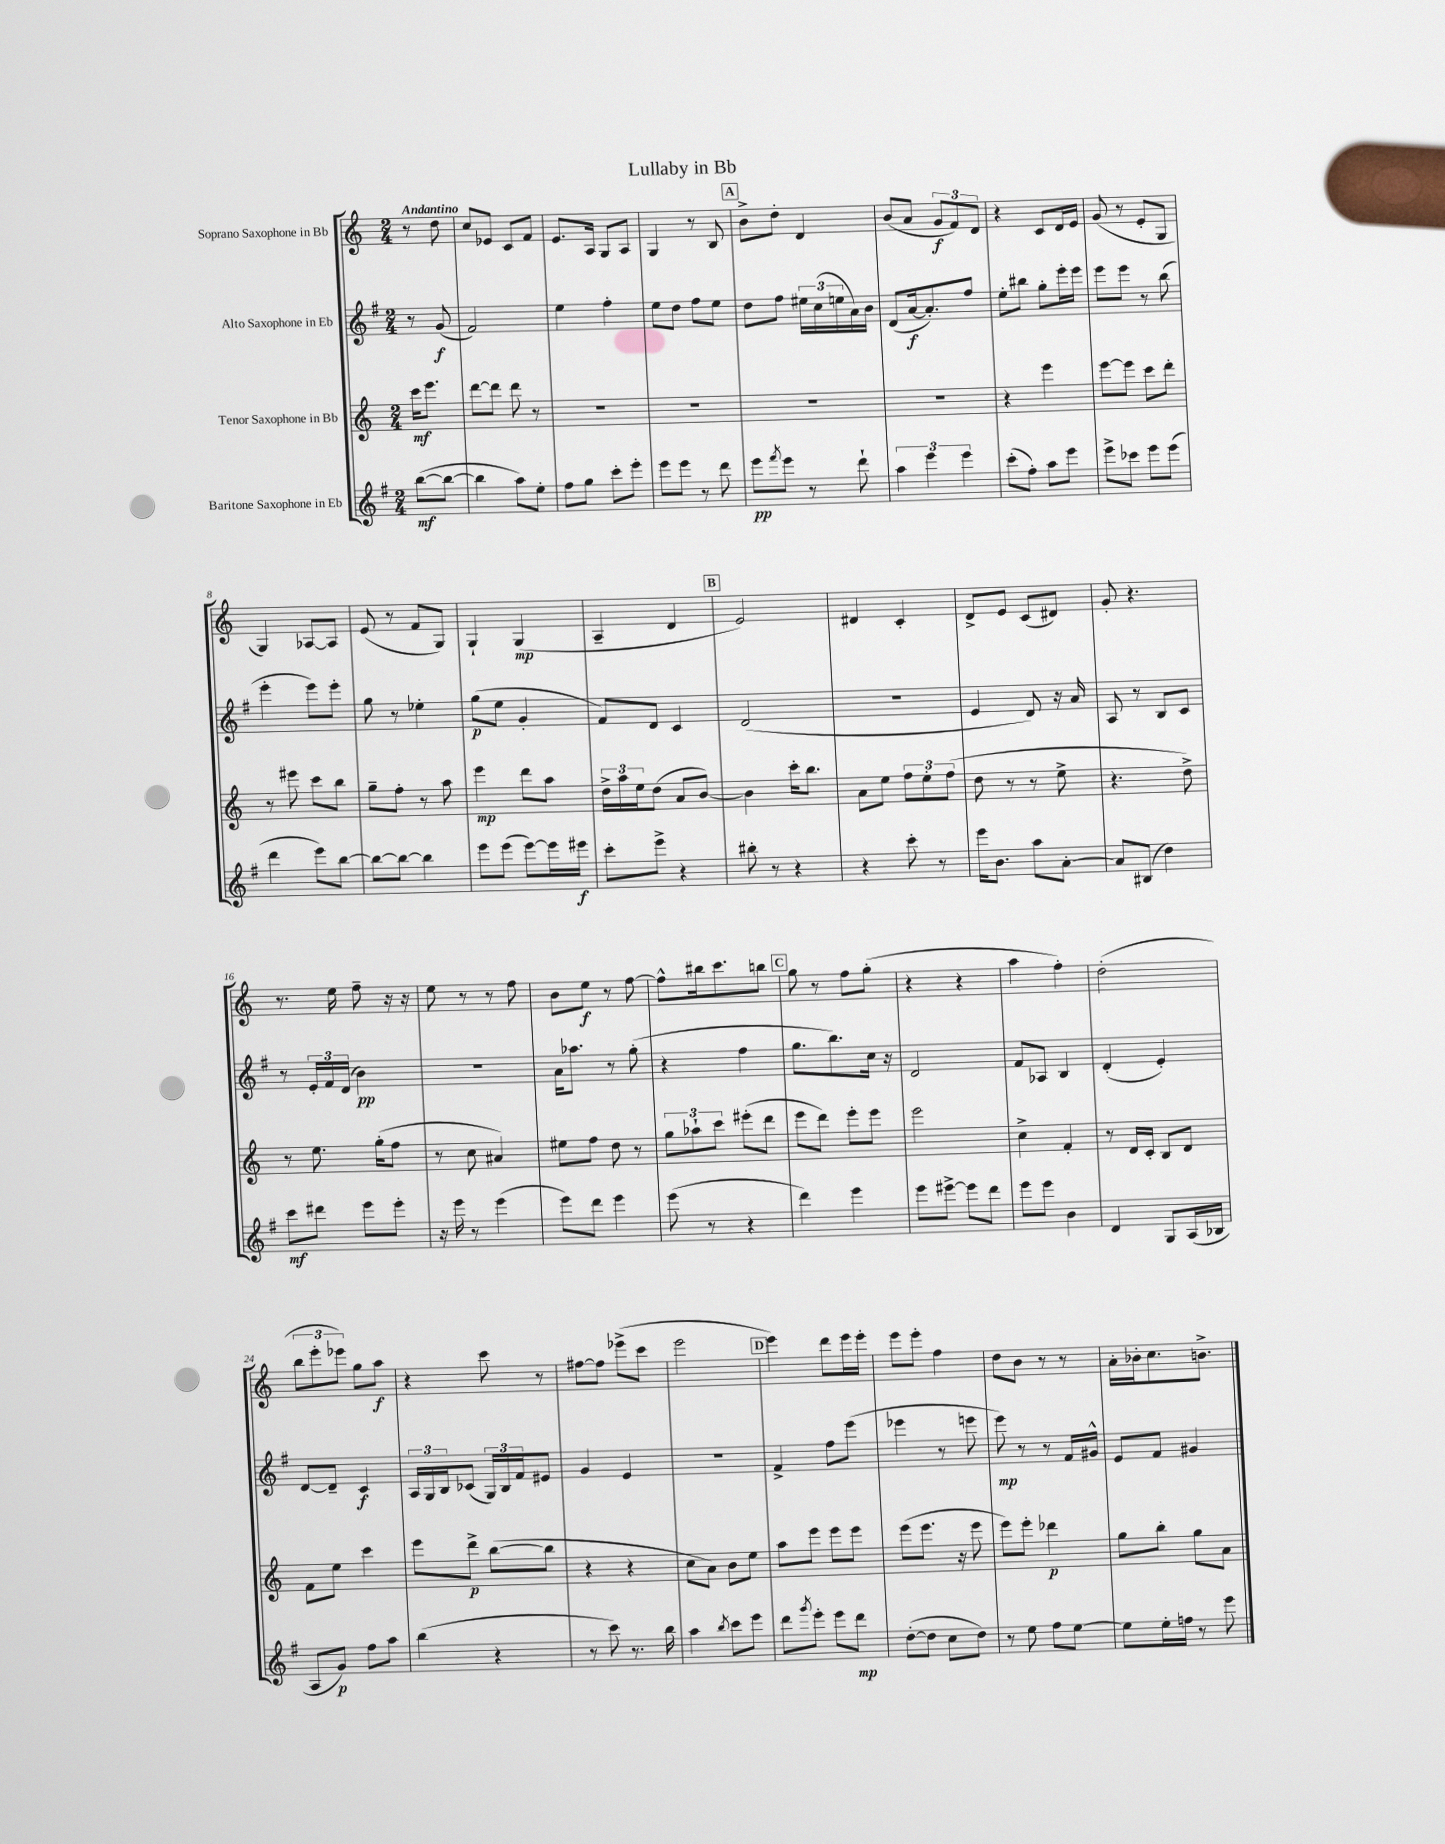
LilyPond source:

\header { title = "Lullaby in Bb" }
<<
\new StaffGroup <<
\new Staff = "s0" \with { instrumentName = "Soprano Saxophone in Bb" } {
    \clef treble \key c \major \numericTimeSignature \time 2/4 \partial 4 \tempo "Andantino"
    r8 d''8 |
    c''8 ees'8 c'8 f'8 |
    e'8. a16 g8 a8 |
    g4 r8 b8 |
    \mark \markup { \box "A" } b'8-> d''8-. d'4 |
    b'8( a'8 \tuplet 3/2 { g'8\f f'8) d'8 } |
    r4 c'8 d'16 e'16 |
    g'8( r8 e'8-. g8 |
    g4) aes8~ aes8 |
    e'8( r8 f'8 g8) |
    g4-! g4\mp( |
    a4-- d'4 |
    \mark \markup { \box "B" } e'2) |
    dis'4 c'4-. |
    d'8-> e'8 c'8( dis'8) |
    g'8-. r4. |
    r8. e''16 f''8-- r16 r16 |
    e''8 r8 r8 f''8 |
    b'8 e''8\f r8 f''8~ |
    f''8-^ bis''16 c'''8. b''8 |
    \mark \markup { \box "C" } g''8 r8 f''8 g''8-.( |
    r4 r4 |
    a''4 f''4-.) |
    d''2-.( |
    \tuplet 3/2 { b''8 e'''8-. ees'''8) } g''8 a''8\f |
    r4 c'''8 r8 |
    fis''8~ fis''8 ees'''8->( c'''8 |
    e'''2 |
    \mark \markup { \box "D" } e'''4) d'''8 e'''16 e'''16-. |
    e'''8 e'''8-. f''4 |
    d''8 b'8 r8 r8 |
    a'16-. bes'16-. c''8. b'8.-> \bar "|." |
}
\new Staff = "s1" \with { instrumentName = "Alto Saxophone in Eb" } {
    \clef treble \key g \major \numericTimeSignature \time 2/4 \partial 4
    r8 g'8\f( |
    fis'2) |
    e''4 fis''4-. |
    e''8 d''8 fis''8 e''8 |
    \mark \markup { \box "A" } d''8 fis''8 \tuplet 3/2 { eis''16 c''16( e''16 } a'16) b'16 |
    d'8( a'16~\f a'8.-.) fis''8 |
    e''8-. bis''8 g''8-. e'''16-. e'''16 |
    e'''8 e'''8 r8 b''8( |
    e'''4-. e'''8) e'''8-. |
    g''8 r8 ees''4-. |
    g''8\p( e''8 g'4-. |
    fis'8) d'8 c'4 |
    \mark \markup { \box "B" } d'2( |
    r2 |
    e'4 d'8) r16 a'16 |
    a8 r8 b8 c'8 |
    r8 \tuplet 3/2 { e'16-. fis'16 d'16( } b'4\pp) |
    r2 |
    a'16 aes''8. r8 g''8-.( |
    r4 fis''4 |
    \mark \markup { \box "C" } g''8. b''8.) c''16 r16 |
    d'2 |
    fis'8 aes8 b4 |
    d'4-.( e'4-.) |
    d'8~ d'8-- c'4\f |
    \tuplet 3/2 { a16 g16 b16 } ces'8( \tuplet 3/2 { g16) b16 fis'16 } eis'8 |
    g'4 e'4 |
    r2 |
    \mark \markup { \box "D" } fis'4-> fis''8 e'''8( |
    ees'''4 r8 e'''8 |
    e'''8\mp) r8 r8 fis'16 gis'16-^ |
    e'8 fis'8 gis'4 \bar "|." |
}
\new Staff = "s2" \with { instrumentName = "Tenor Saxophone in Bb" } {
    \clef treble \key c \major \numericTimeSignature \time 2/4 \partial 4
    c'''16\mf e'''8. |
    d'''8~ d'''8 d'''8 r8 |
    R2 |
    R2 |
    \mark \markup { \box "A" } R2 |
    R2 |
    r4 e'''4 |
    e'''8~ e'''8 c'''8 d'''8-. |
    r8 eis'''8 c'''8 b''8 |
    g''8-- f''8-. r8 a''8 |
    e'''4\mp d'''8 a''8 |
    \tuplet 3/2 { d''16-> a''16 e''16 } d''8( a'8 b'8~) |
    \mark \markup { \box "B" } b'4 c'''16-. b''8. |
    a'8 e''8 \tuplet 3/2 { f''8 e''8-. f''8( } |
    d''8 r8 r8 e''8-> |
    r4. d''8->) |
    r8 e''8. g''16-.( f''8 |
    r8 c''8 ais'4) |
    eis''8 f''8 d''8 r8 |
    \tuplet 3/2 { g''8 aes''8-! c'''8 } eis'''8-.( d'''8 |
    \mark \markup { \box "C" } e'''8 d'''8) e'''8-. e'''8 |
    e'''2 |
    c''4-> f'4-. |
    r8 d'16 c'16-. b8 d'8 |
    f'8 e''8 c'''4 |
    e'''8 d'''8->\p b''8~( b''8 |
    r4 r4 |
    c''8 a'8) b'8 e''8 |
    \mark \markup { \box "D" } a''8 e'''8 e'''8 e'''8 |
    e'''8( e'''8. r16 e'''8 |
    e'''8) e'''8-. des'''4\p |
    g''8 b''8-. g''8 a'8 \bar "|." |
}
\new Staff = "s3" \with { instrumentName = "Baritone Saxophone in Eb" } {
    \clef treble \key g \major \numericTimeSignature \time 2/4 \partial 4
    b''8~\mf( b''8~ |
    b''4 a''8) e''8-. |
    fis''8 g''8 c'''8-. e'''8-. |
    e'''8 e'''8 r8 d'''8 |
    \mark \markup { \box "A" } e'''8\pp \acciaccatura { fis'''8 } e'''8 r8 d'''8-! |
    \tuplet 3/2 { a''4 e'''4 e'''4 } |
    c'''8-.( fis''8-.) a''8 e'''8 |
    e'''8-> ces'''8 e'''8 e'''8( |
    d'''4 e'''8) b''8~ |
    b''8~ b''8~ b''4 |
    e'''8 e'''8( e'''8~) e'''16 eis'''16\f |
    c'''8-. e'''8-> r4 |
    \mark \markup { \box "B" } bis''8-. r8 r4 |
    r4 c'''8-. r8 |
    e'''16 b'8. a''8 a'8~-. |
    a'8 bis8( d''4) |
    c'''8\mf dis'''8 e'''8 e'''8-. |
    r16 e'''16 r8 e'''4( |
    e'''8) d'''8 e'''4 |
    e'''8( r8 r4 |
    \mark \markup { \box "C" } d'''4) e'''4 |
    e'''8 eis'''8~-> eis'''8 d'''8 |
    e'''8 e'''8 b'4 |
    d'4 g8 a16( bes16 |
    a8 g'8\p) fis''8 a''8 |
    b''4( r4 |
    r8 c'''8) r8. b''16 |
    a''4 \acciaccatura { b''8 } c'''8 e'''8 |
    \mark \markup { \box "D" } d'''8 \acciaccatura { g'''8 } e'''8-. e'''8 d'''8\mp |
    d''8~-.( d''8 c''8 d''8) |
    r8 e''8 fis''8 e''8~ |
    e''8 e''16-. f''16 r8 e'''8 \bar "|." |
}
>>
>>
